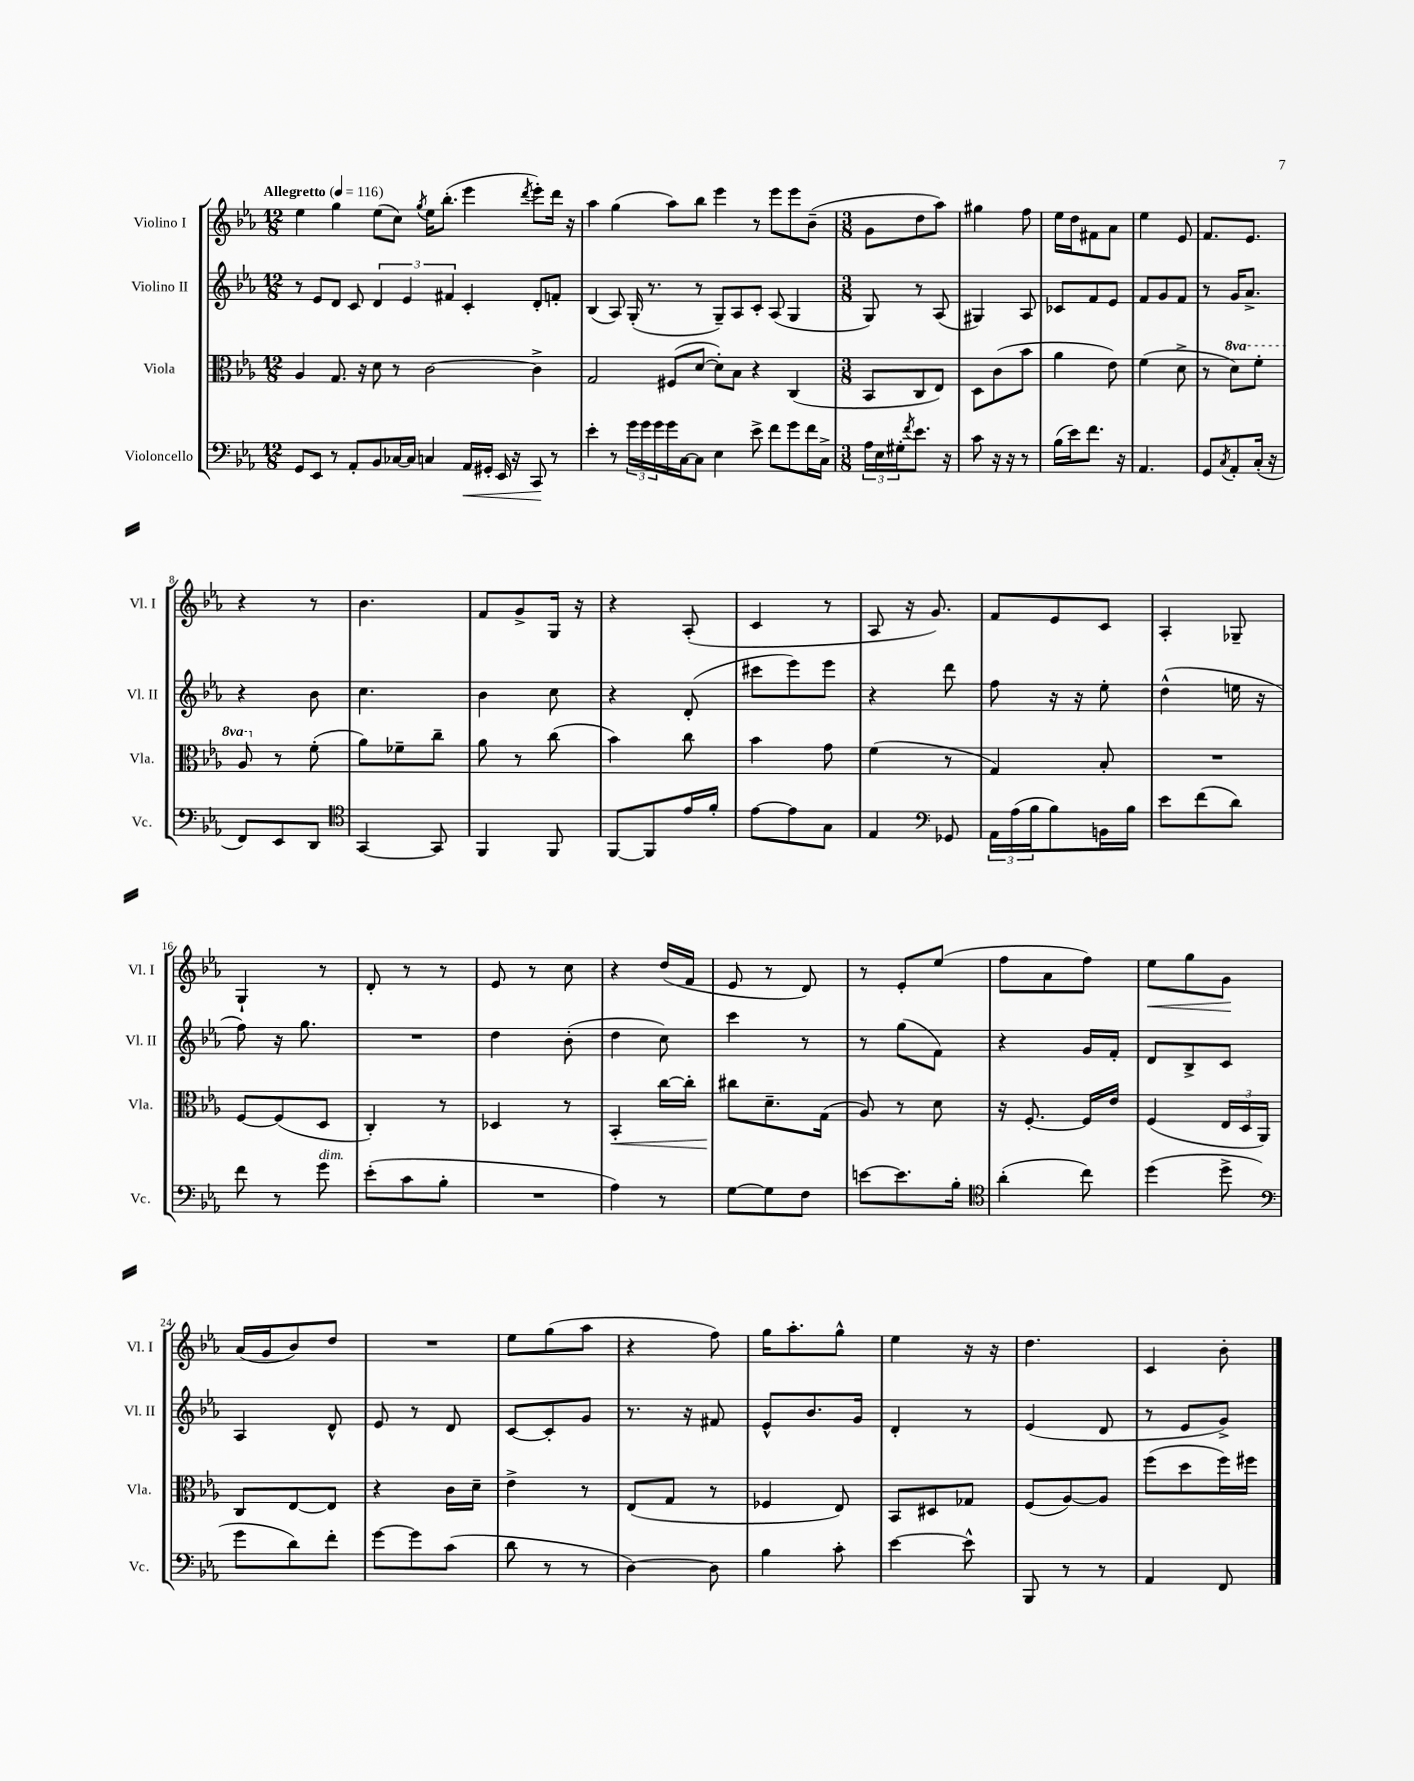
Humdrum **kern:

**kern	**dynam	**kern	**dynam	**kern	**kern	**dynam
*part4	*part4	*part3	*part3	*part2	*part1	*part1
*staff4	*staff4	*staff3	*staff3	*staff2	*staff1	*staff1
*I"Violoncello	*	*I"Viola	*	*I"Violino II	*I"Violino I	*
*I'Vc.	*	*I'Vla.	*	*I'Vl. II	*I'Vl. I	*
*clefF4	*	*clefC3	*	*clefG2	*clefG2	*
*k[b-e-a-]	*	*k[b-e-a-]	*	*k[b-e-a-]	*k[b-e-a-]	*
*M12/8	*	*M12/8	*	*M12/8	*M12/8	*
*MM116	*	*MM116	*	*MM116	*MM116	*
=1	=1	=1	=1	=1	=1	=1
!	!	!	!	!	!LO:TX:a:B:t=Allegretto	!
8GG/L	.	4A-/	.	8r	4ee-\	.
8EE-/J	.	.	.	8e-/L	.	.
8r	.	8.G/	.	8d/J	4gg\	.
8AA-'/L	.	.	.	8c/	.	.
.	.	16r	.	.	.	.
8BB-/	.	8d\	.	6d/	(8ee-\L	.
[16C-X/L	.	8r	.	.	8cc\J)	.
.	.	.	.	6e-/	.	.
16C-/JJ]	.	.	.	.	.	.
.	.	.	.	.	8qgg/	.
4Cn/	.	[2c\	.	.	16ee-\KL	.
.	.	.	.	.	(8.bb-'\J	.
.	.	.	.	6f#X/	.	.
!	!LO:HP:b	!	!	!	!	!
16AA-/LL	<	.	.	4c'/	4eee-\	.
16GG#X'/JJ	.	.	.	.	.	.
16EE-/	.	.	.	.	.	.
16r	.	.	.	.	.	.
.	.	.	.	.	8qddd/	.
8CC/	.	4c^\]	.	8d'/L	8eee-'\L)	.
8r	[	.	.	8fn'/J	16ddd\Jk	.
.	.	.	.	.	16r	.
=2	=2	=2	=2	=2	=2	=2
4e-'\	.	2G/	.	(4B-/	4aa-\	.
8r	.	.	.	8A-/)	(4gg\	.
24g\LL	.	.	.	(16G'/	.	.
24g\	.	.	.	.	.	.
.	.	.	.	8.r	.	.
24g\	.	.	.	.	.	.
16g\	.	(8F#X/L	.	.	8aa-\L)	.
[16C\J	.	.	.	.	.	.
8C\J]	.	[8d/J	.	8r	8bb-\J	.
4E-\	.	8d'\L])	.	8G~/L)	4eee-\	.
.	.	8B-\J	.	8A-/	.	.
8e-^\	.	4r	.	8c'/J	8r	.
8f\L	.	.	.	(8A-/	8eee-\L	.
8g\	.	(4C/	.	4G/	8eee-\	.
16f\L	.	.	.	.	(8b-~\J	.
16C^\JJ	.	.	.	.	.	.
=3	=3	=3	=3	=3	=3	=3
*M3/8	*	*M3/8	*	*M3/8	*M3/8	*
24A-\LL	.	8BB-/L	.	8G/)	8g\L	.
24E-\	.	.	.	.	.	.
24G#X'\J	.	.	.	.	.	.
8qf/	.	.	.	.	.	.
8.e-\J	.	8C/	.	8r	8dd\	.
.	.	8E-/J)	.	(8A-/	8aa-\J)	.
16r	.	.	.	.	.	.
=4	=4	=4	=4	=4	=4	=4
8c\	.	8D\L	.	4G#X/)	4gg#X\	.
16r	.	(8c\	.	.	.	.
16r	.	.	.	.	.	.
8r	.	8b-\J	.	8A-/	8ff\	.
=5	=5	=5	=5	=5	=5	=5
(16B-\LL	.	4a-\	.	8c-X/L	16ee-\LL	.
16e-\J)	.	.	.	.	16dd\J	.
8.f\J	.	.	.	8f/	8f#X\	.
.	.	8e-\)	.	8e-/J	8a-\J	.
16r	.	.	.	.	.	.
=6	=6	=6	=6	=6	=6	=6
4.AA-/	.	(4f\	.	8f/L	4ee-\	.
.	.	.	.	8g/	.	.
.	.	8d^\	.	8f/J	8e-/	.
=7	=7	=7	=7	=7	=7	=7
8GG/L	.	8r	.	8r	8.f/L	.
8qC/	.	.	.	.	.	.
*	*	*8va	*	*	*	*
8AA-'/	.	8dd\L)	.	16g/KL	.	.
.	.	.	.	8.a-^/J	8.e-/J	.
(16C'/Jk	.	8ff'\J	.	.	.	.
16r	.	.	.	.	.	.
!!LO:LB:g=z
=8	=8	=8	=8	=8	=8	=8
8FF/L)	.	8a-/	.	4r	4r	.
*	*	*X8va	*	*	*	*
8EE-/	.	8r	.	.	.	.
8DD/J	.	(8f'\	.	8b-\	8r	.
=9	=9	=9	=9	=9	=9	=9
*clefC4	*	*	*	*	*	*
[4GG/	.	8a-\L)	.	4.cc\	4.b-\	.
.	.	8f-X~\	.	.	.	.
8GG/]	.	8cc~\J	.	.	.	.
=10	=10	=10	=10	=10	=10	=10
4FF/	.	8a-\	.	4b-\	8f/L	.
.	.	8r	.	.	8g^/	.
8FF/	.	(8cc\	.	8cc\	16G/Jk	.
.	.	.	.	.	16r	.
=11	=11	=11	=11	=11	=11	=11
[8FF/L	.	4b-\)	.	4r	4r	.
8FF/]	.	.	.	.	.	.
16e-/L	.	8cc\	.	(8d'/	(8A-'/	.
16f'/JJ	.	.	.	.	.	.
=12	=12	=12	=12	=12	=12	=12
[8e-\L	.	4b-\	.	8ccc#X\L	4c/	.
8e-\]	.	.	.	8eee-\)	.	.
8G\J	.	8g\	.	8eee-\J	8r	.
=13	=13	=13	=13	=13	=13	=13
4E-/	.	(4f\	.	4r	8A-/	.
.	.	.	.	.	16r	.
.	.	.	.	.	8.g/)	.
*clefF4	*	*	*	*	*	*
8GG-X/	.	8r	.	8ddd\	.	.
=14	=14	=14	=14	=14	=14	=14
24AA-\LL	.	4G/)	.	8ff\	8f/L	.
(24A-\	.	.	.	.	.	.
24B-\J	.	.	.	.	.	.
8B-\)	.	.	.	16r	8e-/	.
.	.	.	.	16r	.	.
16BBn\L	.	8B-'/	.	8ee-'\	8c/J	.
16B-\JJ	.	.	.	.	.	.
=15	=15	=15	=15	=15	=15	=15
8e-\L	.	4.r	.	(4dd^^\	4A-'/	.
(8f\	.	.	.	.	.	.
8d\J)	.	.	.	16een\	8G-X~/	.
.	.	.	.	16r	.	.
!!LO:LB:g=z
=16	=16	=16	=16	=16	=16	=16
8f\	.	[8F/L	.	8ff\)	4G`/	.
8r	.	(8F/]	.	16r	.	.
.	.	.	.	8.gg\	.	.
!LO:TX:a:i:t=dim.	!	!	!	!	!	!
8g\	.	8D/J	.	.	8r	.
=17	=17	=17	=17	=17	=17	=17
(8e-'\L	.	4C'/)	.	4.r	8d'/	.
8c\	.	.	.	.	8r	.
8B-'\J	.	8r	.	.	8r	.
=18	=18	=18	=18	=18	=18	=18
4.r	.	4D-X/	.	4dd\	8e-/	.
.	.	.	.	.	8r	.
.	.	8r	.	(8b-'\	8cc\	.
=19	=19	=19	=19	=19	=19	=19
!	!	!	!LO:HP:b	!	!	!
4A-\)	.	4BB-'/	<	4dd\	4r	.
8r	.	[16cc\LL	.	8cc\)	(16dd/LL	.
.	.	16cc'\JJ]	.	.	16f/JJ	.
=20	=20	=20	=20	=20	=20	=20
[8G\L	.	8cc#X\L	.	4ccc\	8e-/	.
8G\]	.	8.d~\	[	.	8r	.
8F\J	.	.	.	8r	8d/)	.
.	.	(16G\Jk	.	.	.	.
=21	=21	=21	=21	=21	=21	=21
[8en\L	.	8A-/)	.	8r	8r	.
8.e\]	.	8r	.	(8gg\L	8e-'/L	.
.	.	8d\	.	8f\J)	(8ee-/J	.
16B-'\Jk	.	.	.	.	.	.
=22	=22	=22	=22	=22	=22	=22
*clefC4	*	*	*	*	*	*
(4a-'\	.	16r	.	4r	8ff\L	.
.	.	[8.F'/	.	.	.	.
.	.	.	.	.	8a-\	.
8cc\)	.	16F/LL]	.	16g/LL	8ff\J)	.
.	.	16e-/JJ	.	16f'/JJ	.	.
=23	=23	=23	=23	=23	=23	=23
!	!	!	!	!	!	!LO:HP:b
(4dd\	.	(4F/	.	8d/L	8ee-\L	<
.	.	.	.	8B-^/	8gg\	.
8dd^\	.	24E-/LL	.	8c/J	8g\J	.
.	.	24D/	.	.	.	.
.	.	24AA-/JJ)	.	.	.	.
.	.	.	.	.	.	[
!!LO:LB:g=z
=24	=24	=24	=24	=24	=24	=24
*clefF4	*	*	*	*	*	*
8g\L	.	8C/L	.	4A-/	(16a-/LL	.
.	.	.	.	.	16g/J	.
8d\)	.	[8E-/	.	.	8b-/)	.
8f'\J	.	8E-/J]	.	8d^^/	8dd/J	.
=25	=25	=25	=25	=25	=25	=25
[8g\L	.	4r	.	8e-/	4.r	.
8g\]	.	.	.	8r	.	.
(8c\J	.	16c\LL	.	8d/	.	.
.	.	16d~\JJ	.	.	.	.
=26	=26	=26	=26	=26	=26	=26
8d\	.	4e-^\	.	[8c/L	8ee-\L	.
8r	.	.	.	8c'/]	(8gg\	.
8r	.	8r	.	8g/J	8aa-\J	.
=27	=27	=27	=27	=27	=27	=27
[4D\)	.	(8E-/L	.	8.r	4r	.
.	.	8G/J	.	.	.	.
.	.	.	.	16r	.	.
8D\]	.	8r	.	8f#X/	8ff\)	.
=28	=28	=28	=28	=28	=28	=28
4B-\	.	4F-X/	.	8e-^^/L	16gg\KL	.
.	.	.	.	.	8.aa-'\	.
.	.	.	.	8.b-/	.	.
8c'\	.	8E-/)	.	.	8gg^^\J	.
.	.	.	.	16g/Jk	.	.
=29	=29	=29	=29	=29	=29	=29
[4e-\	.	8BB-/L	.	4d'/	4ee-\	.
.	.	8D#X/	.	.	.	.
8e-^^\]	.	8G-X/J	.	8r	16r	.
.	.	.	.	.	16r	.
=30	=30	=30	=30	=30	=30	=30
8BBB-/	.	(8F/L	.	(4e-/	4.dd\	.
8r	.	[8A-/)	.	.	.	.
8r	.	8A-/J]	.	8d/	.	.
=31	=31	=31	=31	=31	=31	=31
4AA-/	.	(8ff\L	.	8r	4c/	.
.	.	8dd\	.	8e-/L	.	.
8FF/	.	16ff\L)	.	8g^/J)	8b-'\	.
.	.	16ff#X\JJ	.	.	.	.
==	==	==	==	==	==	==
*-	*-	*-	*-	*-	*-	*-
